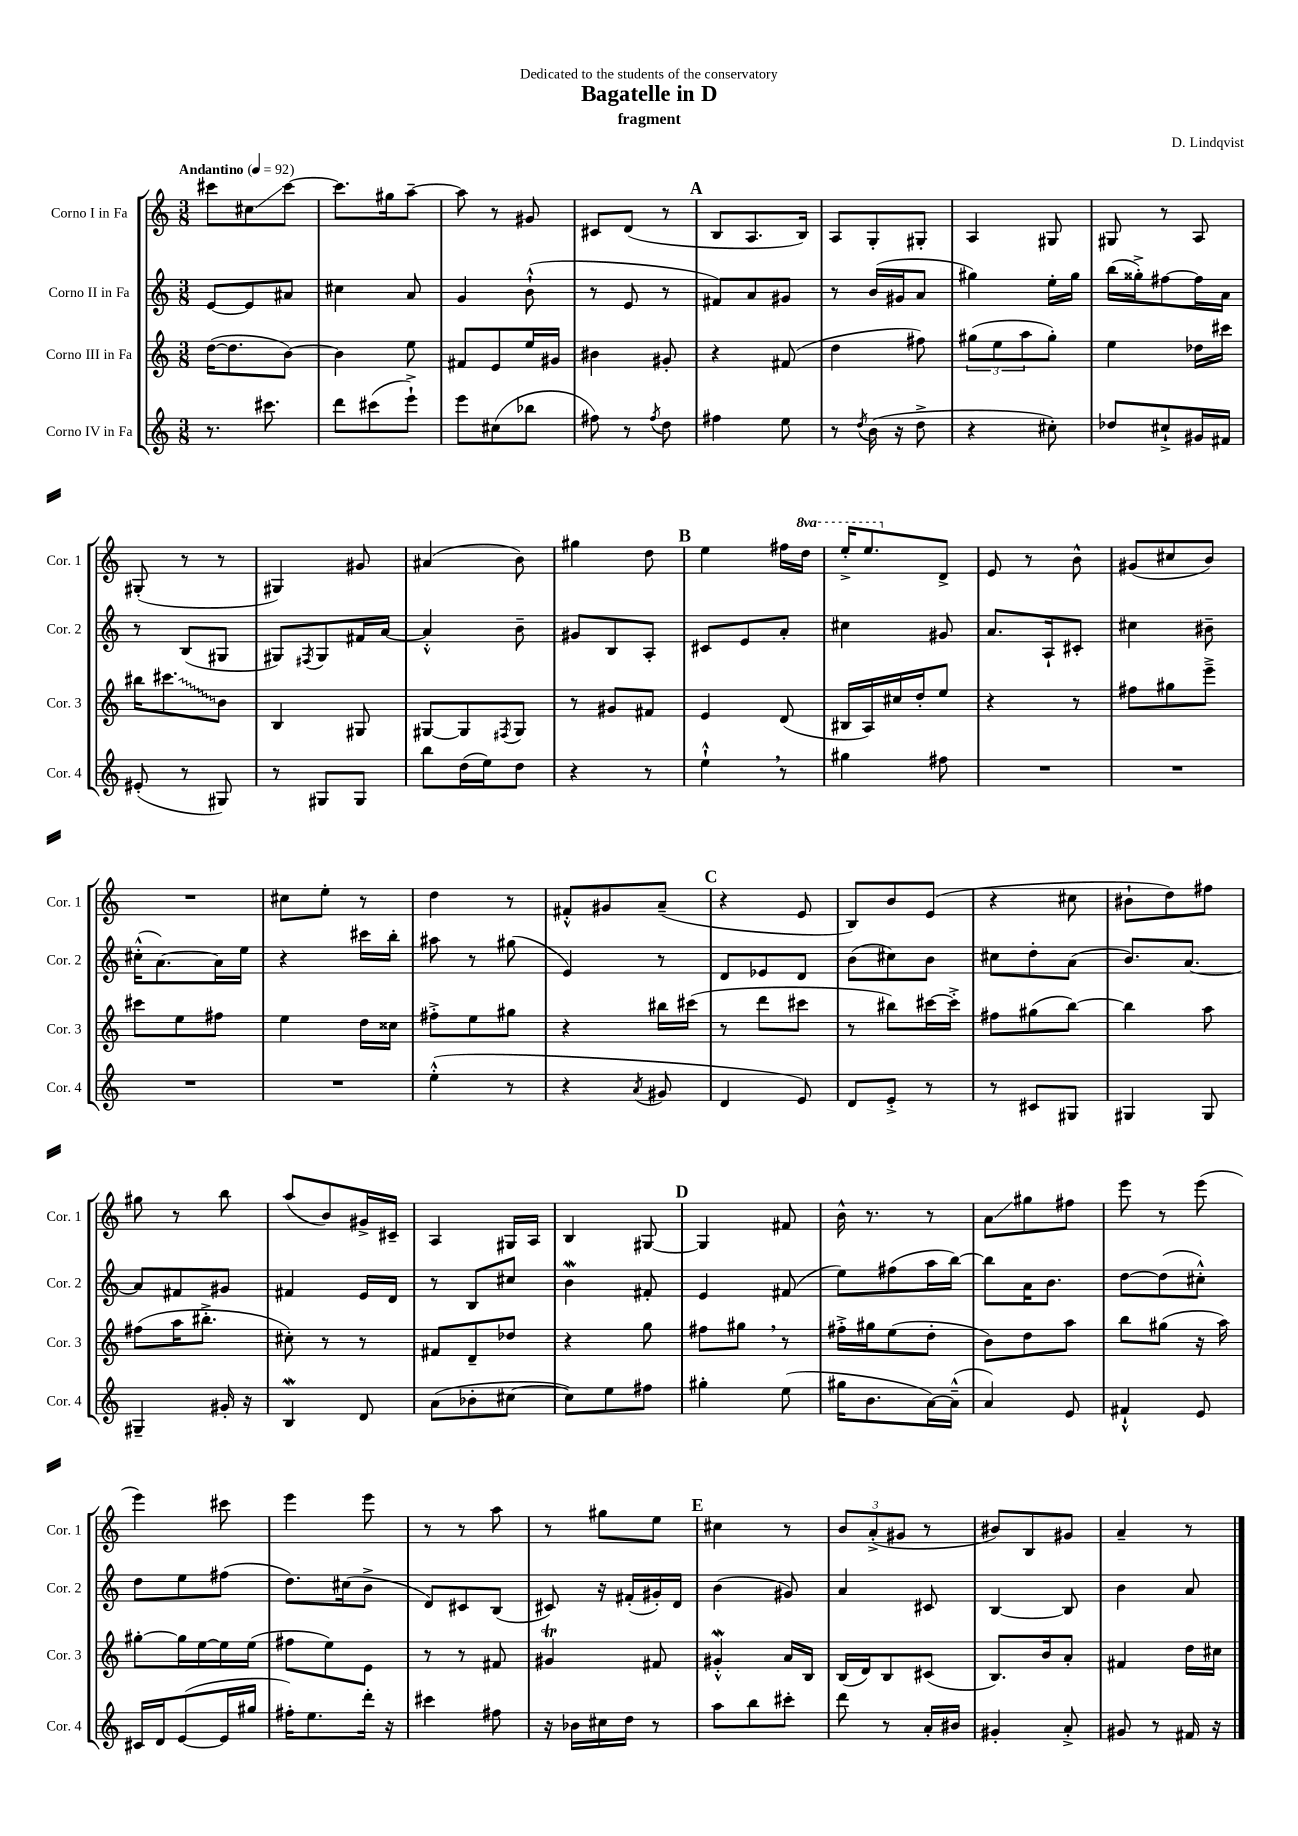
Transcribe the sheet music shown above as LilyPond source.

\header { title = "Bagatelle in D" composer = "D. Lindqvist" subtitle = "fragment" dedication = "Dedicated to the students of the conservatory" }
<<
\new StaffGroup <<
\new Staff = "s0" \with { instrumentName = "Corno I in Fa" shortInstrumentName = "Cor. 1" } {
    \clef treble \key c \major \numericTimeSignature \time 3/8 \set Staff.ottavationMarkups = #ottavation-simple-ordinals \tempo "Andantino" 4 = 92
    cis'''8 cis''8\glissando cis'''8~ |
    cis'''8. gis''16 a''8~-- |
    a''8 r8 gis'8 |
    cis'8 d'8( r8 |
    \mark \markup { \bold "A" } b8 a8. b16) |
    a8 g8-. gis8-. |
    a4 gis8 |
    gis8 r8 a8 |
    gis8-.( r8 r8 |
    gis4) gis'8 |
    ais'4( b'8) |
    gis''4 d''8 |
    \mark \markup { \bold "B" } e''4 fis''16 \ottava #1 d'''16 |
    e'''16-.-> e'''8. \ottava #0 d'8-> |
    e'8 r8 b'8-^ |
    gis'8( cis''8 b'8) |
    R4. |
    cis''8 e''8-. r8 |
    d''4 r8 |
    fis'8-.-^ gis'8 a'8--( |
    \mark \markup { \bold "C" } r4 e'8 |
    b8) b'8 e'8( |
    r4 cis''8 |
    bis'8-! d''8) fis''8 |
    gis''8 r8 b''8 |
    a''8( b'8) gis'16-> cis'16-- |
    a4 gis16 a16 |
    b4 gis8~ |
    \mark \markup { \bold "D" } gis4 fis'8 |
    b'16-^ r8. r8 |
    a'8\glissando gis''8 fis''8 |
    e'''8 r8 e'''8( |
    e'''4) cis'''8 |
    e'''4 e'''8 |
    r8 r8 a''8 |
    r8 gis''8 e''8 |
    \mark \markup { \bold "E" } cis''4 r8 |
    \tuplet 3/2 { b'8 a'8-.->( gis'8 } r8 |
    bis'8) b8 gis'8 |
    a'4-- r8 \bar "|." |
}
\new Staff = "s1" \with { instrumentName = "Corno II in Fa" shortInstrumentName = "Cor. 2" } {
    \clef treble \key c \major \numericTimeSignature \time 3/8
    e'8~ e'8 ais'8 |
    cis''4 a'8 |
    g'4 b'8-!-^( |
    r8 e'8 r8 |
    \mark \markup { \bold "A" } fis'8) a'8 gis'8 |
    r8 b'16( gis'16 a'8 |
    gis''4) e''16-. gis''16 |
    b''16( gisis''16-.->) fis''8~ fis''16 a'16 |
    r8 b8( gis8 |
    gis8) \acciaccatura { fis8 } gis8 fis'16 a'16~ |
    a'4-.-^ b'8-- |
    gis'8 b8 a8-. |
    \mark \markup { \bold "B" } cis'8 e'8 a'8-. |
    cis''4 gis'8 |
    a'8. a16-! cis'8-. |
    cis''4 bis'8-- |
    cis''16-.-^( a'8.~) a'16 e''16 |
    r4 cis'''16 b''16-. |
    ais''8 r8 gis''8( |
    e'4) r8 |
    \mark \markup { \bold "C" } d'8 ees'8 d'8 |
    b'8( cis''8) b'8 |
    cis''8 d''8-. a'8( |
    b'8.) a'8.~ |
    a'8 fis'8 gis'8 |
    fis'4 e'16 d'16 |
    r8 b8 cis''8 |
    b'4\mordent fis'8-. |
    \mark \markup { \bold "D" } e'4 fis'8( |
    e''8) fis''8( a''16 b''16~) |
    b''8 a'16 b'8. |
    d''8~ d''8( cis''8-.-^) |
    d''8 e''8 fis''8( |
    d''8.) cis''16( b'8-> |
    d'8) cis'8 b8( |
    cis'8) r16 fis'16-.( gis'16-.) d'16 |
    \mark \markup { \bold "E" } b'4( gis'8) |
    a'4 cis'8 |
    b4~ b8 |
    b'4 a'8 \bar "|." |
}
\new Staff = "s2" \with { instrumentName = "Corno III in Fa" shortInstrumentName = "Cor. 3" } {
    \clef treble \key c \major \numericTimeSignature \time 3/8
    d''16~( d''8. b'8~) |
    b'4 e''8 |
    fis'8 e'8 e''16 gis'16 |
    bis'4 gis'8-. |
    \mark \markup { \bold "A" } r4 fis'8( |
    d''4 fis''8) |
    \tuplet 3/2 { gis''8( e''8 a''8 } gis''8-.) |
    e''4 des''16 cis'''16 |
    bis''16 \once \override Glissando.style = #'zigzag cis'''8.\glissando b'8 |
    b4 gis8 |
    gis8~ gis8 \acciaccatura { fis8 } gis8 |
    r8 gis'8 fis'8 |
    \mark \markup { \bold "B" } e'4 d'8( |
    bis16 a16) cis''16 d''16-. e''8 |
    r4 r8 |
    fis''8 gis''8 e'''8---> |
    cis'''8 e''8 fis''8 |
    e''4 d''16 cisis''16 |
    fis''8-.-> e''8 gis''8 |
    r4 bis''16 cis'''16( |
    \mark \markup { \bold "C" } r8 d'''8 cis'''8 |
    r8 bis''8) cis'''16~ cis'''16-.-> |
    fis''8 gis''8( b''8~) |
    b''4 a''8 |
    fis''8( a''16 bis''8.-.-> |
    cis''8-.) r8 r8 |
    fis'8 d'8-- des''8 |
    r4 g''8 |
    \mark \markup { \bold "D" } fis''8 gis''8 \breathe r8 |
    fis''16-.-> gis''16 e''8( d''8-. |
    b'8) d''8 a''8 |
    b''8 gis''8( r16 a''16) |
    gis''8~-. gis''16 e''16~ e''16 e''16( |
    fis''8 e''8) e'8 |
    r8 r8 fis'8 |
    gis'4\trill fis'8 |
    \mark \markup { \bold "E" } gis'4-.-^\mordent a'16 b16 |
    b16( d'16) b8 cis'8( |
    b8.) b'16 a'8-. |
    fis'4 d''16 cis''16 \bar "|." |
}
\new Staff = "s3" \with { instrumentName = "Corno IV in Fa" shortInstrumentName = "Cor. 4" } {
    \clef treble \key c \major \numericTimeSignature \time 3/8
    r8. cis'''8. |
    d'''8 cis'''8( e'''8-!->) |
    e'''8 cis''8( bes''8 |
    fis''8) r8 \acciaccatura { fis''8 } d''8 |
    \mark \markup { \bold "A" } fis''4 e''8 |
    r8 \acciaccatura { d''8 } b'16( r16 d''8-> |
    r4 cis''8-.) |
    des''8 cis''8-!-> gis'16 fis'16 |
    eis'8-.( r8 gis8) |
    r8 gis8 gis8 |
    b''8 d''16( e''16) d''8 |
    r4 r8 |
    \mark \markup { \bold "B" } e''4-!-^ \breathe r8 |
    gis''4 fis''8 |
    R4. |
    R4. |
    R4. |
    R4. |
    e''4-.-^( r8 |
    r4 \acciaccatura { a'8 } gis'8 |
    \mark \markup { \bold "C" } d'4 e'8) |
    d'8 e'8-.-> r8 |
    r8 cis'8 gis8 |
    gis4 gis8 |
    gis4-- gis'16-. r16 |
    b4\mordent d'8 |
    a'8( bes'8-. cis''8~ |
    cis''8) e''8 fis''8 |
    \mark \markup { \bold "D" } gis''4-. e''8( |
    gis''16 b'8. a'16~) a'16---^( |
    a'4) e'8 |
    fis'4-!-^ e'8 |
    cis'16 d'16 e'8~( e'16 gis''16 |
    fis''16-.) e''8. d'''16-. r16 |
    cis'''4 fis''8 |
    r16 bes'16 cis''16 d''16 r8 |
    \mark \markup { \bold "E" } a''8 b''8 cis'''8-. |
    d'''8 r8 a'16-. bis'16 |
    gis'4-. a'8-.-> |
    gis'8 r8 fis'16 r16 \bar "|." |
}
>>
>>
\layout { \context { \Score \remove "Bar_number_engraver" } }
